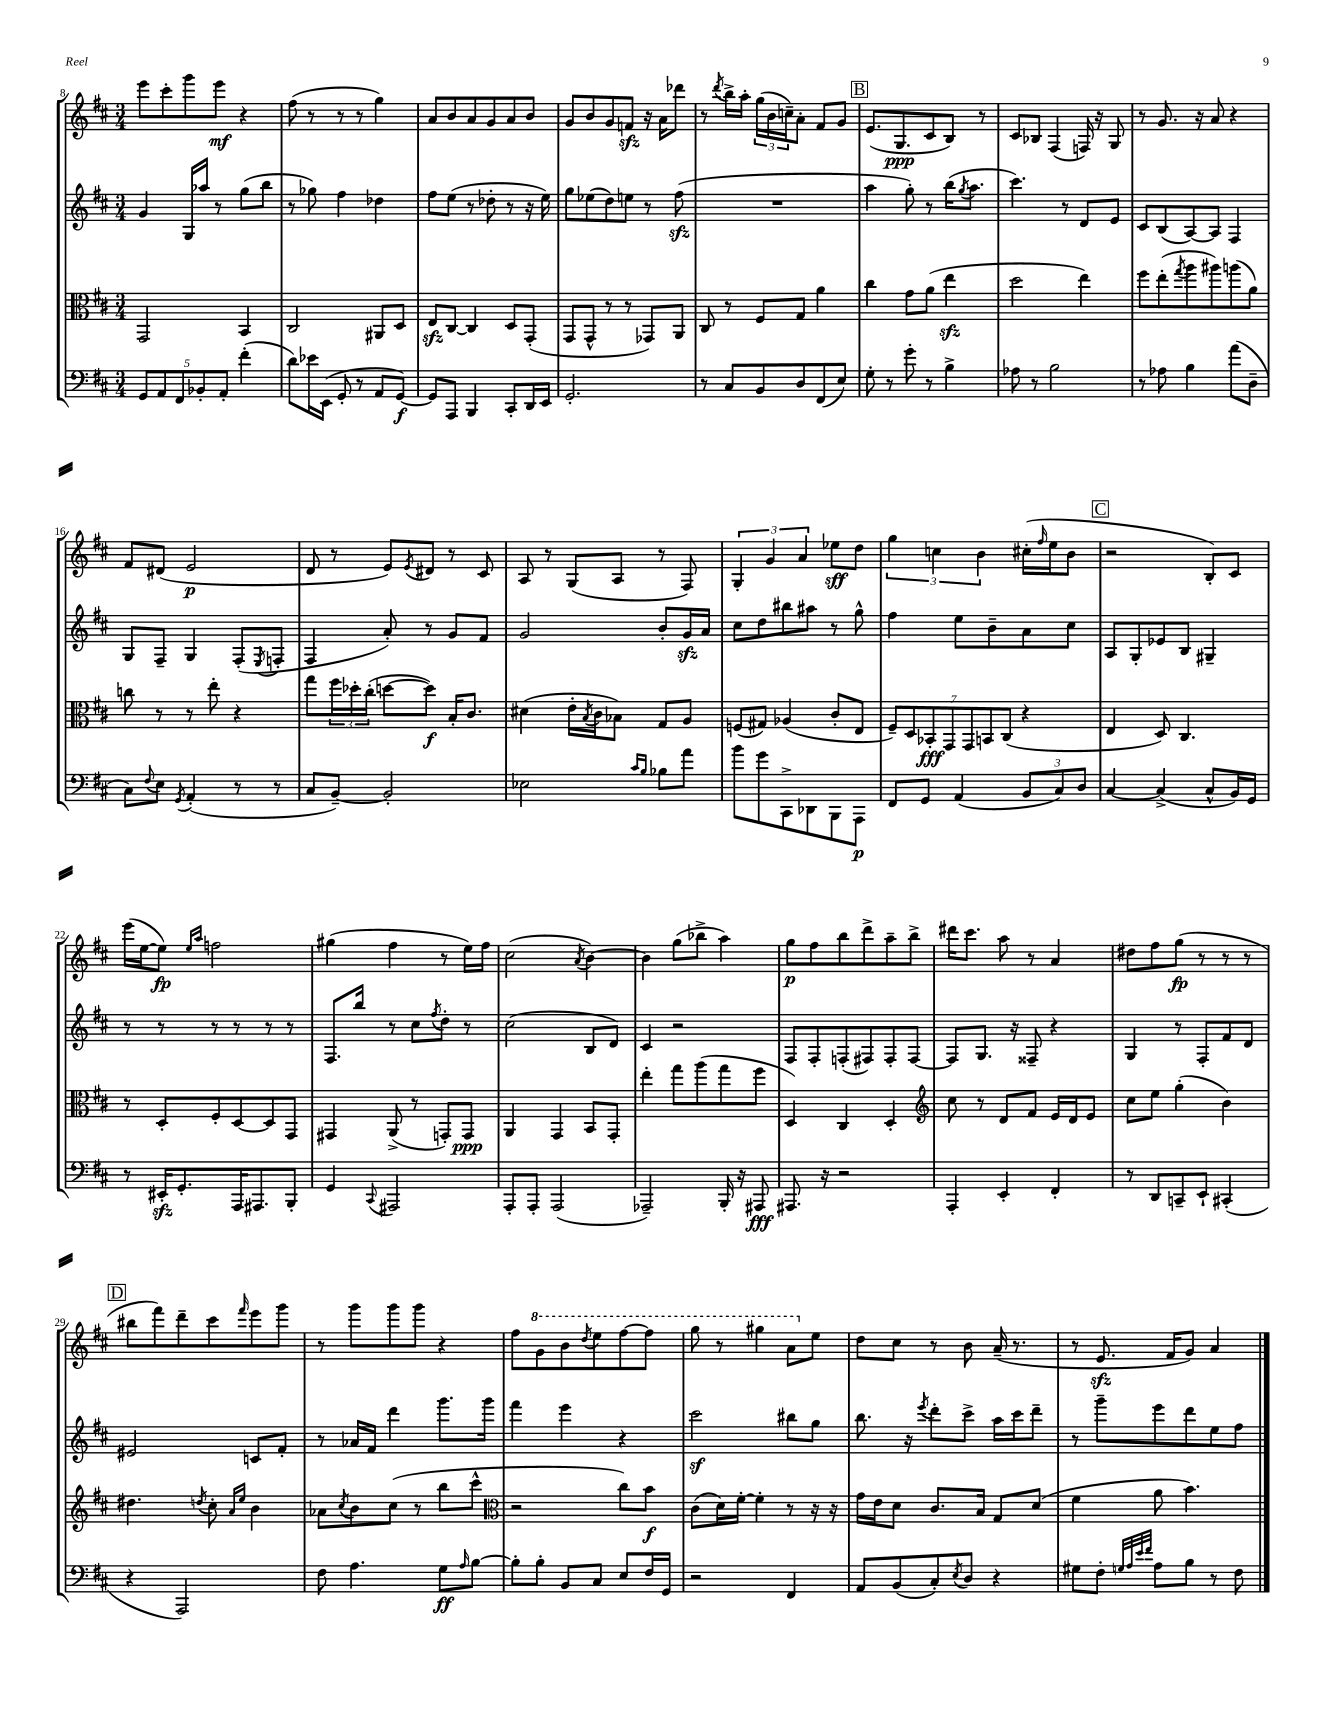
<<
\new StaffGroup <<
\new Staff = "s0" {
    \clef treble \key d \major \numericTimeSignature \time 3/4
    e'''8 cis'''8-. g'''8 e'''8\mf r4 |
    fis''8( r8 r8 r8 g''4) |
    a'8 b'8 a'8 g'8 a'8 b'8 |
    g'8 b'8 g'8 f'8\sfz r16 a'16 des'''8 |
    r8 \acciaccatura { d'''8 } b''16-> a''16-. \tuplet 3/2 { g''16( b'16 c''16--) } a'8-. fis'8 g'8 |
    \mark \markup { \box "B" } e'8.( g8.\ppp cis'8 b8) r8 |
    cis'8 bes8 fis4( f16) r16 g8 |
    r8 g'8. r16 a'8 r4 |
    fis'8 dis'8( e'2\p |
    d'8 r8 e'8) \acciaccatura { e'8 } dis'8 r8 cis'8 |
    a8 r8 g8( a8 r8 fis8) |
    \tuplet 3/2 { g4-. g'4 a'4 } ees''8\sff d''8 |
    \tuplet 3/2 { g''4 c''4 b'4 } cis''16-.( \grace { fis''16 } e''16 b'8 |
    \mark \markup { \box "C" } r2 b8-.) cis'8 |
    e'''16( e''16~ e''8\fp) \grace { e''16 a''16 } f''2 |
    gis''4( fis''4 r8 e''16) fis''16 |
    cis''2( \acciaccatura { a'8 } b'4~) |
    b'4 g''8( bes''8-> a''4) |
    g''8\p fis''8 b''8 d'''8-> a''8-- b''8-> |
    dis'''16 cis'''8. a''8 r8 a'4 |
    dis''8 fis''8 g''8\fp( r8 r8 r8 |
    \mark \markup { \box "D" } bis''8 fis'''8) d'''8-- cis'''8 \grace { fis'''16 } e'''8 g'''8 |
    r8 g'''8 g'''8 g'''8 r4 |
    fis''8 \ottava #1 g''8 b''8 \acciaccatura { d'''8 } e'''8 fis'''8~ fis'''8 |
    g'''8 r8 gis'''4 a''8 \ottava #0 e''8 |
    d''8 cis''8 r8 b'8 a'16--( r8. |
    r8 e'8.\sfz fis'16 g'8) a'4 \bar "|." |
}
\new Staff = "s1" {
    \clef treble \key d \major \numericTimeSignature \time 3/4
    g'4 g16 aes''16 r8 g''8( b''8 |
    r8 ges''8) fis''4 des''4 |
    fis''8 e''8( r8 des''8-. r8 r16 e''16) |
    g''8 ees''8( d''8) e''8 r8 fis''8\sfz( |
    R2. |
    \mark \markup { \box "B" } a''4 g''8-.) r8 b''16( \acciaccatura { g''8 } a''8. |
    cis'''4.) r8 d'8 e'8 |
    cis'8 b8( a8~) a8 fis4 |
    g8 fis8-- g4 fis8-.( \acciaccatura { e8 } f8-. |
    fis4 a'8-.) r8 g'8 fis'8 |
    g'2 b'8-. g'16\sfz a'16 |
    cis''8 d''8 bis''8 ais''8 r8 g''8-^ |
    fis''4 e''8 b'8-- a'8 cis''8 |
    \mark \markup { \box "C" } a8 g8-. ees'8 b8 gis4-- |
    r8 r8 r8 r8 r8 r8 |
    fis8. b''16 r8 cis''8 \acciaccatura { fis''8 } d''8-. r8 |
    cis''2( b8 d'8) |
    cis'4 r2 |
    fis8 fis8-. f8-.( fis8) fis8-. fis8~ |
    fis8 g8. r16 fisis8-- r4 |
    g4 r8 fis8-. fis'8 d'8 |
    \mark \markup { \box "D" } eis'2 c'8 fis'8-. |
    r8 aes'16 fis'16 d'''4 g'''8. g'''16 |
    fis'''4 e'''4 r4 |
    cis'''2\sf bis''8 g''8 |
    b''8. r16 \acciaccatura { e'''8 } d'''8-. cis'''8-> a''16 cis'''16 d'''8-- |
    r8 g'''8-- e'''8 d'''8 e''8 fis''8 \bar "|." |
}
\new Staff = "s2" {
    \clef alto \key d \major \numericTimeSignature \time 3/4
    g,2 b,4 |
    cis2 ais,8 d8 |
    e8\sfz cis8~ cis4 d8 g,8-.( |
    g,8 g,8-^ r8 r8 ges,8) a,8 |
    cis8 r8 fis8 g8 a'4 |
    \mark \markup { \box "B" } cis''4 g'8 a'8( e''4\sfz |
    d''2 e''4) |
    fis''8 e''8-.( \acciaccatura { g''8 } a''8 ais''8) a''8( a'8) |
    c''8 r8 r8 e''8-. r4 |
    g''8 \tuplet 3/2 { fis''16 des''16-. cis''16-.( } d''8~ d''8\f) b16-. cis'8. |
    dis'4( e'16-. \acciaccatura { b8 } cis'16 bes8) g8 a8 |
    f8( gis8) aes4( cis'8-. e8 |
    \tuplet 7/4 { fis8--) d8 bes,8-.\fff g,8 g,8 b,8 cis8( } r4 |
    \mark \markup { \box "C" } e4 d8) cis4. |
    r8 d8-. fis8-. d8~ d8 g,8 |
    gis,4 a,8->( r8 g,8-.) g,8\ppp |
    a,4 g,4 b,8 g,8-. |
    e''4-. g''8 a''8( g''8 fis''8 |
    d4) cis4 d4-. |
    \clef treble cis''8 r8 d'8 fis'8 e'16 d'16 e'8 |
    cis''8 e''8 g''4-.( b'4) |
    \mark \markup { \box "D" } dis''4. \acciaccatura { d''8 } cis''8-. \grace { a'16 e''16 } b'4 |
    aes'8 \acciaccatura { cis''8 } b'8 cis''8( r8 b''8 cis'''8-^ |
    \clef alto r2 cis''8) b'8\f |
    cis'8( d'16) fis'16~-. fis'4-. r8 r16 r16 |
    g'16 e'16 d'8 cis'8. b16 g8 d'8( |
    fis'4 a'8 b'4.) \bar "|." |
}
\new Staff = "s3" {
    \clef bass \key d \major \numericTimeSignature \time 3/4
    \tuplet 5/4 { g,8 a,8 fis,8 bes,8-. a,8-. } fis'4-.( |
    d'8) ees'16 e,16( g,8-. r8 a,8 g,8~\f) |
    g,8 a,,8 b,,4 cis,8-. d,16 e,16 |
    g,2.-. |
    r8 cis8 b,8 d8 fis,8( e8) |
    \mark \markup { \box "B" } g8-. r8 g'8-. r8 b4-> |
    aes8 r8 b2 |
    r8 aes8 b4 a'8( d8-- |
    cis8) \appoggiatura { fis8 } e8 \acciaccatura { g,8 } a,4-.( r8 r8 |
    cis8 b,8~--) b,2-. |
    ees2 \grace { cis'16 b16 } bes8 a'8 |
    b'8 g'8 cis,8-> des,8 b,,8 a,,8\p |
    fis,8 g,8 a,4( \tuplet 3/2 { b,8 cis8) d8 } |
    \mark \markup { \box "C" } cis4~ cis4->( cis8-^ b,16) g,16 |
    r8 eis,16-.\sfz g,8.-. a,,16 ais,,8. b,,8-. |
    g,4 \appoggiatura { cis,8 } ais,,2 |
    a,,8-. a,,8-. a,,2( |
    aes,,2--) b,,16-. r16 ais,,8\fff |
    ais,,8. r16 r2 |
    a,,4-. e,4-. fis,4-. |
    r8 d,8 c,8-- e,8-! cis,4-.( |
    \mark \markup { \box "D" } r4 a,,2) |
    fis8 a4. g8\ff \grace { a16 } b8~ |
    b8-. b8-. b,8 cis8 e8 fis16 g,16 |
    r2 fis,4 |
    a,8 b,8( cis8-.) \acciaccatura { e8 } d8 r4 |
    gis8 fis8-. \grace { g32 a32 e'32 fis'32 } a8 b8 r8 fis8 \bar "|." |
}
>>
>>
\layout { \context { \Score currentBarNumber = #8 } }
